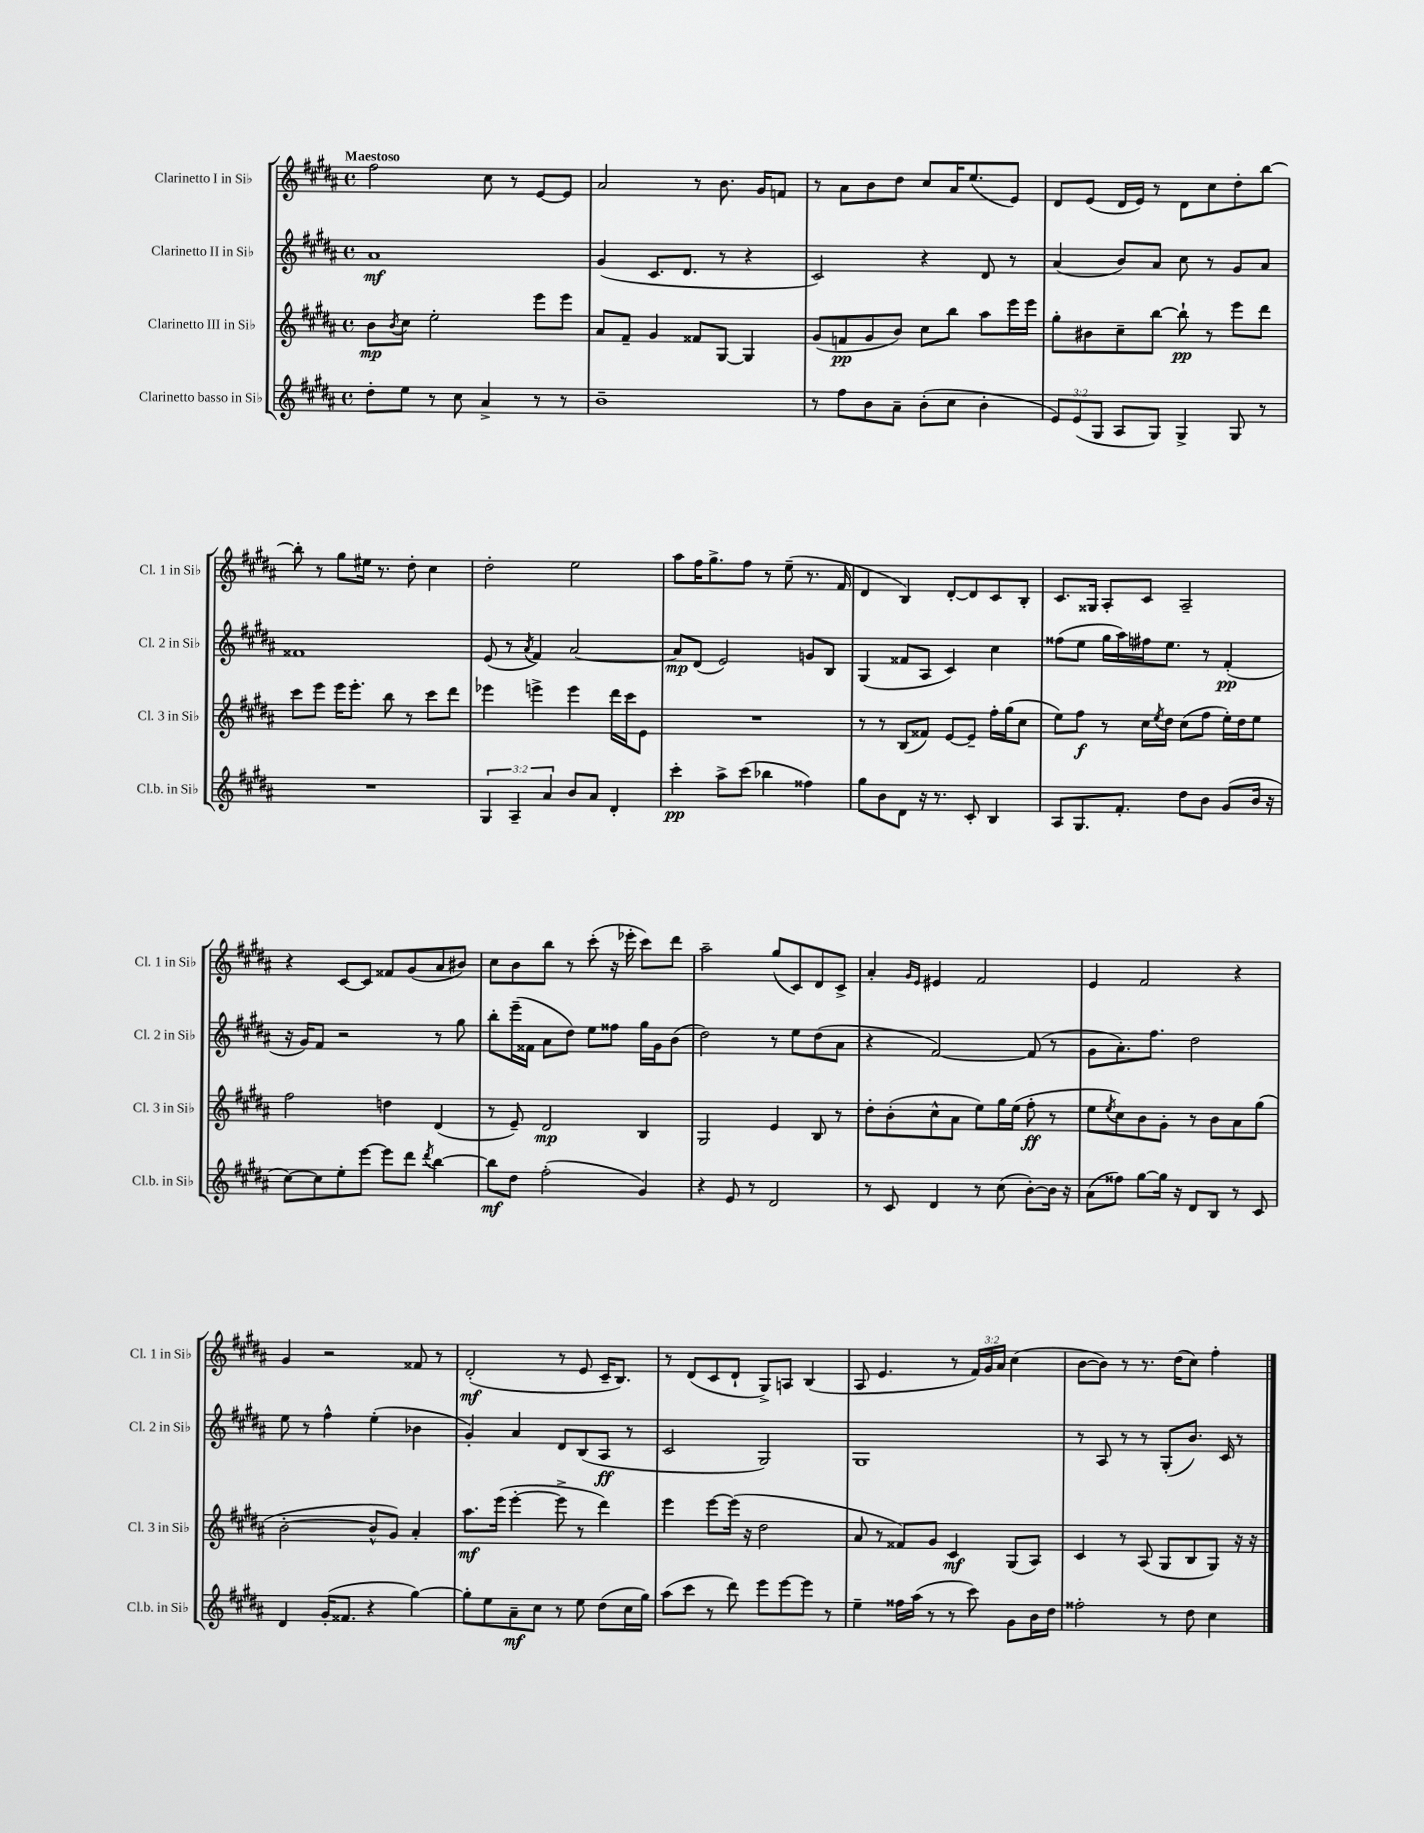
<<
\new StaffGroup <<
\new Staff = "s0" \with { instrumentName = "Clarinetto I in Sib" shortInstrumentName = "Cl. 1 in Sib" } {
    \clef treble \key b \major \defaultTimeSignature \time 4/4 \override Staff.TupletNumber.text = #tuplet-number::calc-fraction-text \tempo "Maestoso"
    fis''2 cis''8 r8 e'8~ e'8 |
    ais'2 r8 b'8. gis'16 f'8 |
    r8 ais'8 b'8 dis''8 cis''8 ais'16 e''8.( e'8) |
    dis'8 e'8( dis'16 e'16) r8 dis'8 cis''8 dis''8-. b''8~ |
    b''8-. r8 gis''8 eis''16 r8. dis''8-. cis''4 |
    dis''2-. e''2 |
    ais''8 fis''16 gis''8.-> fis''8 r8 e''8--( r8. fis'16 |
    dis'4 b4) dis'8~-. dis'8 cis'8 b8-. |
    cis'8. gisis16 ais8-. cis'8 ais2-- |
    r4 cis'8~ cis'8 fisis'8 gis'8( ais'8 bis'8) |
    cis''8 b'8 b''8 r8 cis'''8-.( r16 ees'''16-. cis'''8) dis'''8 |
    ais''2-- gis''8( cis'8) dis'8 cis'8-> |
    ais'4-. \grace { gis'16 e'16 } eis'4 fis'2 |
    e'4 fis'2 r4 |
    gis'4 r2 fisis'8 r8 |
    dis'2-.\mf( r8 e'8 cis'16-- b8.) |
    r8 dis'8( cis'8 dis'8-! gis8->) a8 b4( |
    ais8 e'4. r8 \tuplet 3/2 { fis'16) gis'16 ais'16 } cis''4( |
    b'8~ b'8) r8 r8. dis''16( cis''8) fis''4-. \bar "|." |
}
\new Staff = "s1" \with { instrumentName = "Clarinetto II in Sib" shortInstrumentName = "Cl. 2 in Sib" } {
    \clef treble \key b \major \defaultTimeSignature \time 4/4
    ais'1\mf |
    gis'4( cis'8. dis'8. r8 r4 |
    cis'2) r4 dis'8 r8 |
    ais'4( b'8) ais'8 cis''8 r8 gis'8 ais'8 |
    fisis'1 |
    e'8( r8 \acciaccatura { ais'8 } fis'4) ais'2~ |
    ais'8\mp dis'8( e'2) g'8 b8 |
    gis4( fisis'8 ais8 cis'4) cis''4 |
    fisis''8( e''8 gis''16 ais''16) fis''16 e''8. r8 fis'4-.\pp( |
    r16 gis'16) fis'8 r2 r8 gis''8 |
    b''8-. e'''16--( fisis'16 ais'8 dis''8) e''8 fisis''8 gis''16 gis'16 b'8( |
    dis''2) r8 e''8 dis''8( ais'8 |
    r4 fis'2~) fis'8( r8 |
    gis'8 ais'8.-.) fis''8. dis''2 |
    e''8 r8 fis''4-^ e''4-.( bes'4 |
    gis'4-.) ais'4 dis'8 b8( ais8\ff r8 |
    cis'2 gis2) |
    gis1 |
    r8 ais8 r8 r8 gis8-.( b'8.) cis'16 r8 \bar "|." |
}
\new Staff = "s2" \with { instrumentName = "Clarinetto III in Sib" shortInstrumentName = "Cl. 3 in Sib" } {
    \clef treble \key b \major \defaultTimeSignature \time 4/4
    b'8\mp \acciaccatura { b'8 } cis''8 e''2-. e'''8 e'''8 |
    ais'8 fis'8-- gis'4 fisis'8 gis8~ gis4 |
    gis'8( f'8\pp gis'8 b'8) cis''8 b''8 ais''8 e'''16 e'''16 |
    gis''8-. bis'8 cis''8-- b''8~ b''8-!\pp r8 e'''8 dis'''8 |
    cis'''8 e'''8 e'''16 e'''8.-. b''8 r8 cis'''8 dis'''8 |
    ees'''4 e'''4-> e'''4 dis'''16 cis'''16 e'8 |
    R1 |
    r8 r8 b8( fisis'8) e'8~ e'8-- fis''16-. gis''16( cis''8 |
    e''8) fis''8\f r8 cis''16 \acciaccatura { e''8 } dis''16 cis''8( fis''8 e''16-.) dis''16 e''8 |
    fis''2 d''4 dis'4( |
    r8 e'8--) dis'2\mp b4 |
    gis2 e'4 b8 r8 |
    dis''8-. b'8-.( cis''8-^ ais'8 e''8) gis''16 e''16( fis''8-.\ff r8 |
    e''8 \acciaccatura { e''8 } cis''8) b'8 gis'8-. r8 b'8 ais'8 gis''8( |
    b'2~-. b'8-^ gis'8) ais'4-. |
    ais''8.\mf e'''16( e'''4~-. e'''8-> r8 dis'''4) |
    e'''4 e'''8~ e'''16( r16 dis''2 |
    ais'8 r8 fisis'8) gis'8 cis'4\mf gis8( ais8) |
    cis'4 r8 ais8( gis8 b8 gis8) r16 r16 \bar "|." |
}
\new Staff = "s3" \with { instrumentName = "Clarinetto basso in Sib" shortInstrumentName = "Cl.b. in Sib" } {
    \clef treble \key b \major \defaultTimeSignature \time 4/4 \override Staff.TupletNumber.text = #tuplet-number::calc-fraction-text
    dis''8-. e''8 r8 cis''8 ais'4-> r8 r8 |
    b'1-- |
    r8 fis''8 b'8 ais'8-- b'8-.( cis''8 b'4-. |
    \tuplet 3/2 { e'8) e'8( gis8 } ais8 gis8) gis4-> gis8 r8 |
    R1 |
    \tuplet 3/2 { gis4 ais4-- ais'4 } b'8 ais'8 dis'4-. |
    cis'''4-.\pp ais''8-> cis'''8( bes''4 fisis''4) |
    gis''8 b'8 dis'8 r16 r8. cis'8-. b4 |
    ais8 gis8. fis'8.-. dis''8 b'8 gis'8( b'16 r16 |
    cis''8~) cis''8 e''8-. e'''8~ e'''8 dis'''8 \acciaccatura { dis'''8 } b''4~ |
    b''8\mf dis''8 fis''2-.( gis'4) |
    r4 e'8 r8 dis'2 |
    r8 cis'8 dis'4 r8 cis''8( b'8~-.) b'16 r16 |
    ais'8( fisis''8) gis''8~ gis''16 r16 dis'8 b8 r8 cis'8 |
    dis'4 gis'16-.( fisis'8. r4 gis''4~) |
    gis''8-. e''8 ais'8--\mf cis''8 r8 e''8 dis''8( cis''16 gis''16) |
    ais''8( cis'''8 r8 dis'''8) e'''8 e'''8~ e'''8 r8 |
    e''4-- fisis''16 ais''16( r8 r8 cis'''8) gis'8 b'16 dis''16 |
    fisis''2-. r8 dis''8 cis''4 \bar "|." |
}
>>
>>
\layout { \context { \Score \remove "Bar_number_engraver" } }
